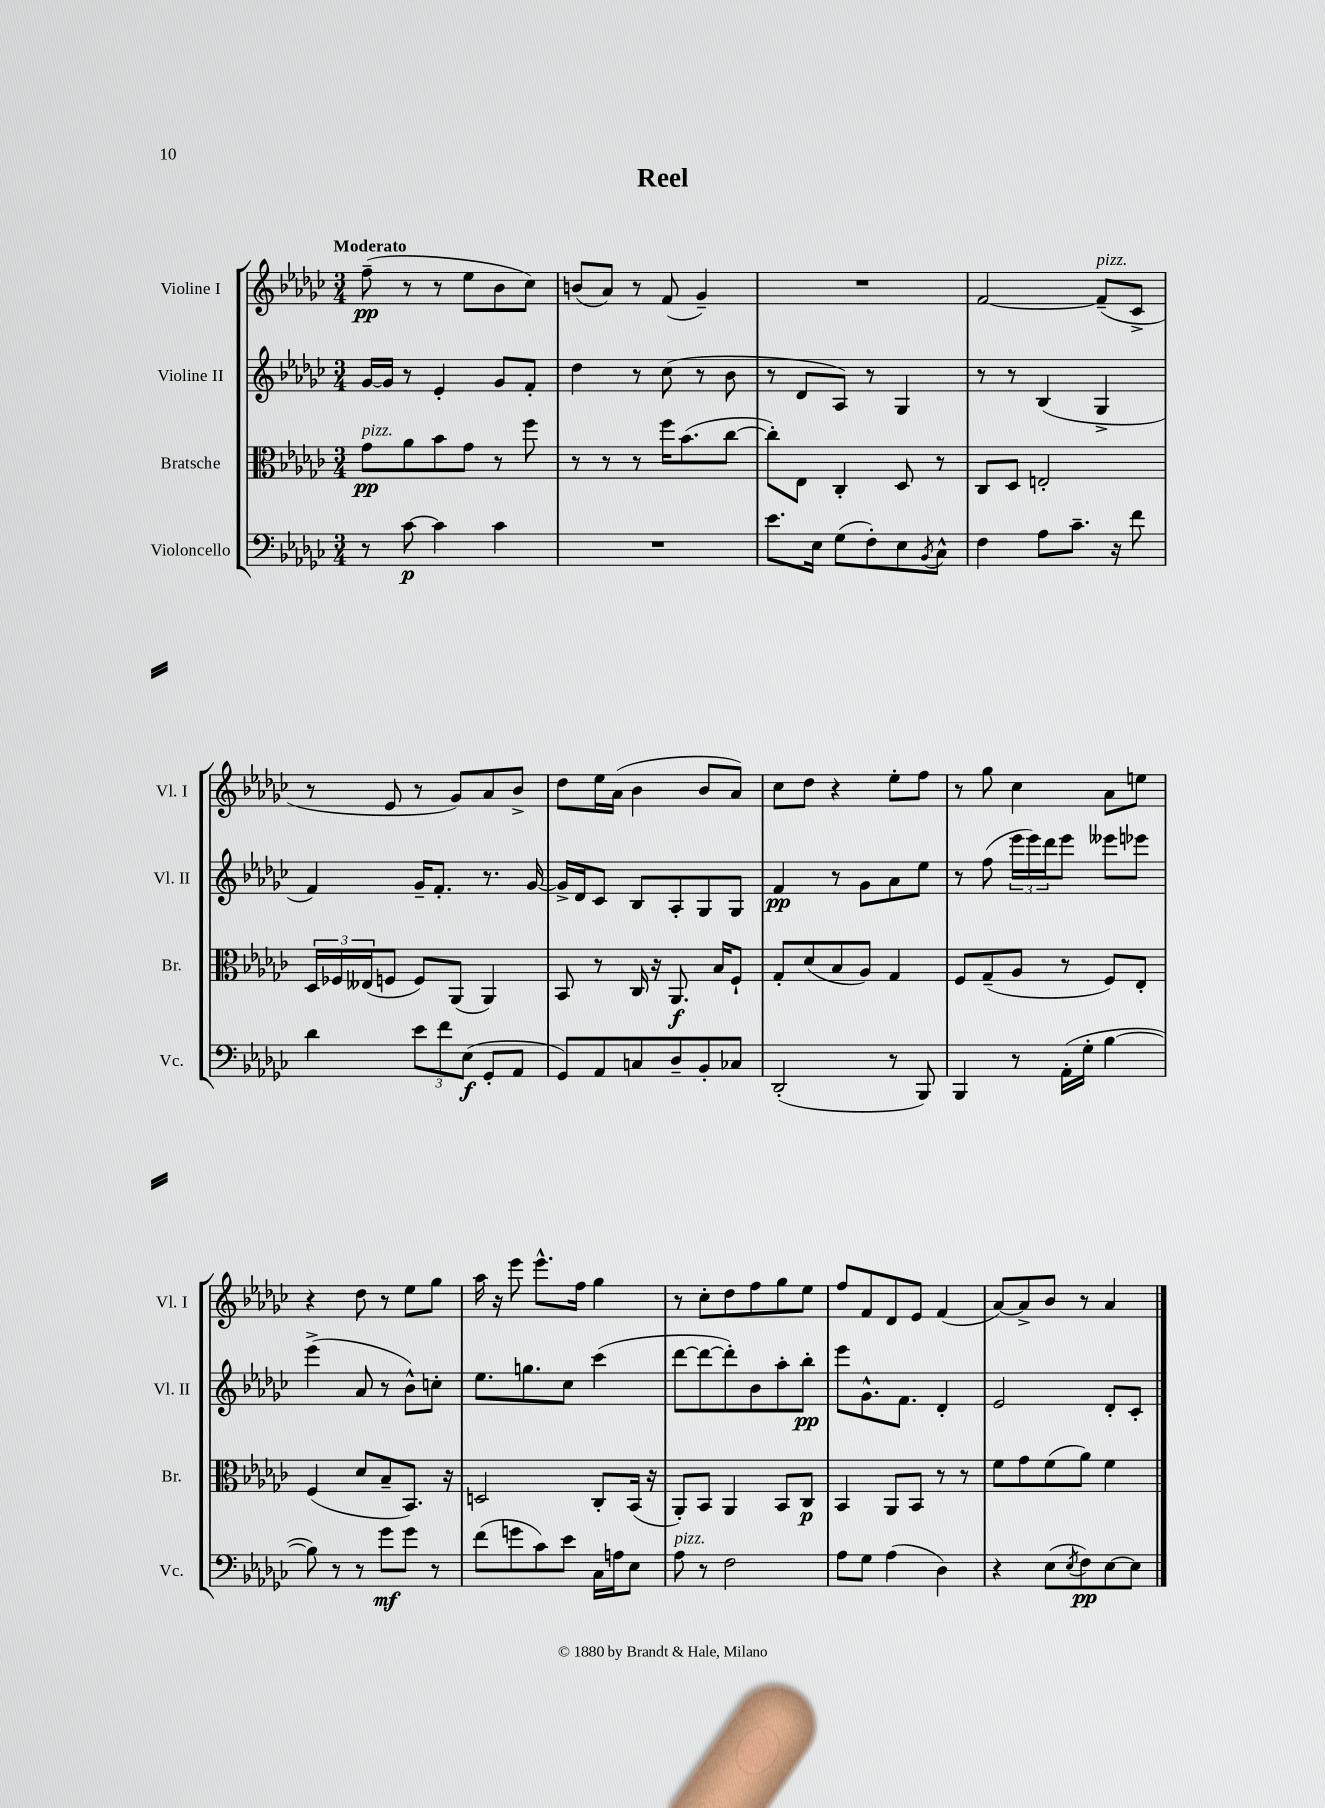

**kern	**kern	**kern	**kern
*staff4	*staff3	*staff2	*staff1
*clefF4	*clefC3	*clefG2	*clefG2
*k[b-e-a-d-g-c-]	*k[b-e-a-d-g-c-]	*k[b-e-a-d-g-c-]	*k[b-e-a-d-g-c-]
*M3/4	*M3/4	*M3/4	*M3/4
8r	8g-\L	[16g-/LL	(8ff~\
.	.	16g-/]JJ	.
[8c-\	8a-\	8r	8r
4c-\]	8b-\	4e-'/	8r
.	8g-\J	.	8ee-\L
4c-\	8r	8g-/L	8b-\
.	8ff\	8f'/J	8cc-\J)
=	=	=	=
2.r	8r	4dd-\	(8b/L
.	8r	.	8a-/J)
.	8r	8r	8r
.	16ff\LK	(8cc-\	(8f/
.	(8.b-\	.	.
.	.	8r	4g-~/)
.	[8cc-\J	8b-\	.
=	=	=	=
8.e-\L	8cc-'\]L)	8r	2.r
.	8E-\J	8d-/L	.
16E-\Jk	.	.	.
(8G-\L	4C-'/	8A-/J)	.
8F'\)	.	8r	.
8E-\	8D-/	4G-/	.
8qBB-/	.	.	.
8C-^^\J	8r	.	.
=	=	=	=
4F\	8C-/L	8r	[2f/
.	8D-/J	8r	.
8A-\L	2E'/	(4B-/	.
8.c-~\J	.	.	.
.	.	4G-^/	(8f~/]L
16r	.	.	.
8f\	.	.	8c-^/J
=	=	=	=
4d-\	24D-/LL	4f/)	8r
.	24F-/	.	.
.	(24E--/J	.	.
.	8F/J	.	8e-/
12e-\L	8F/L)	16g-~/LK	8r
.	.	8.f'/J	.
12f\	.	.	.
.	(8AA-/J	.	8g-/L)
(12E-\J	.	.	.
8GG-'/L	4AA-/)	8.r	8a-/
8AA-/J	.	.	8b-^/J
.	.	[16g-/	.
=	=	=	=
8GG-/L)	8BB-/	16g-^/]LL	8dd-\L
.	.	16d-/J	.
8AA-/	8r	8c-/J	16ee-\L
.	.	.	(16a-\JJ
8C/	16C-/	8B-/L	4b-\
.	16r	.	.
8D-~/	8.AA-/	8A-'/	.
8BB-'/	.	8G-/	8b-/L
.	16B-/LK	.	.
8C-/J	8F`/J	8G-/J	8a-/J)
=	=	=	=
(2DD-'/	8G-'/L	4f/	8cc-\L
.	(8d-/	.	8dd-\J
.	8B-/	8r	4r
.	8A-/J)	8g-\L	.
8r	4G-/	8a-\	8ee-'\L
8BBB-/)	.	8ee-\J	8ff\J
=	=	=	=
4BBB-/	8F/L	8r	8r
.	(8G-~/	(8ff\	8gg-\
8r	8A-/J	24eee-\LL	4cc-\
.	.	24eee-\)	.
.	.	24ddd-\J	.
(16AA-'\LL	8r	8eee-\J	.
16G-'\JJ	.	.	.
[4B-\	8F/L)	8eee--\L	8a-\L
.	8E-'/J	8eee-\J	8ee\J
=	=	=	=
8B-\])	(4F/	(4eee-^\	4r
8r	.	.	.
8r	8d-/L	8a-/	8dd-\
8g-\L	8B-~/	8r	8r
8g-\J	8.BB-/J)	8b-^^\L)	8ee-\L
8r	.	8cc'\J	8gg-\J
.	16r	.	.
=	=	=	=
(8f\L	2D/	8.ee-\L	16aa-\
.	.	.	16r
8g\	.	.	8eee-\
.	.	8.gg\	.
8c-\)	.	.	8.eee-^^\L
8e-\J	.	8cc-\J	.
.	.	.	16ff\Jk
16C-\LL	8C-'/L	(4ccc-\	4gg-\
16A\J	.	.	.
8E-\J	(16BB-/Jk	.	.
.	16r	.	.
=	=	=	=
8A-\	8AA-'/L)	[8ddd-\L	8r
8r	8BB-/J	8ddd-\_	8cc-'\L
2F\	4AA-/	8ddd-'\])	8dd-\
.	.	8b-\	8ff\
.	8BB-/L	8aa-'\	8gg-\
.	8C-/J	8bb-'\J	8ee-\J
=	=	=	=
8A-\L	4BB-/	8eee-\L	8ff/L
8G-\J	.	8.g-^^\	8f/
(4A-\	8AA-/L	.	8d-/
.	.	8.f\J	.
.	8BB-/J	.	8e-/J
4D-\)	8r	4d-'/	(4f/
.	8r	.	.
=	=	=	=
4r	8f\L	2e-/	[8a-/L)
.	8g-\	.	8a-^/]
(8E-\L	(8f\	.	8b-/J
8qE-/	.	.	.
8F\)	8a-\J)	.	8r
[8E-\	4f\	8d-'/L	4a-/
8E-\]J	.	8c-'/J	.
==	==	==	==
*-	*-	*-	*-
